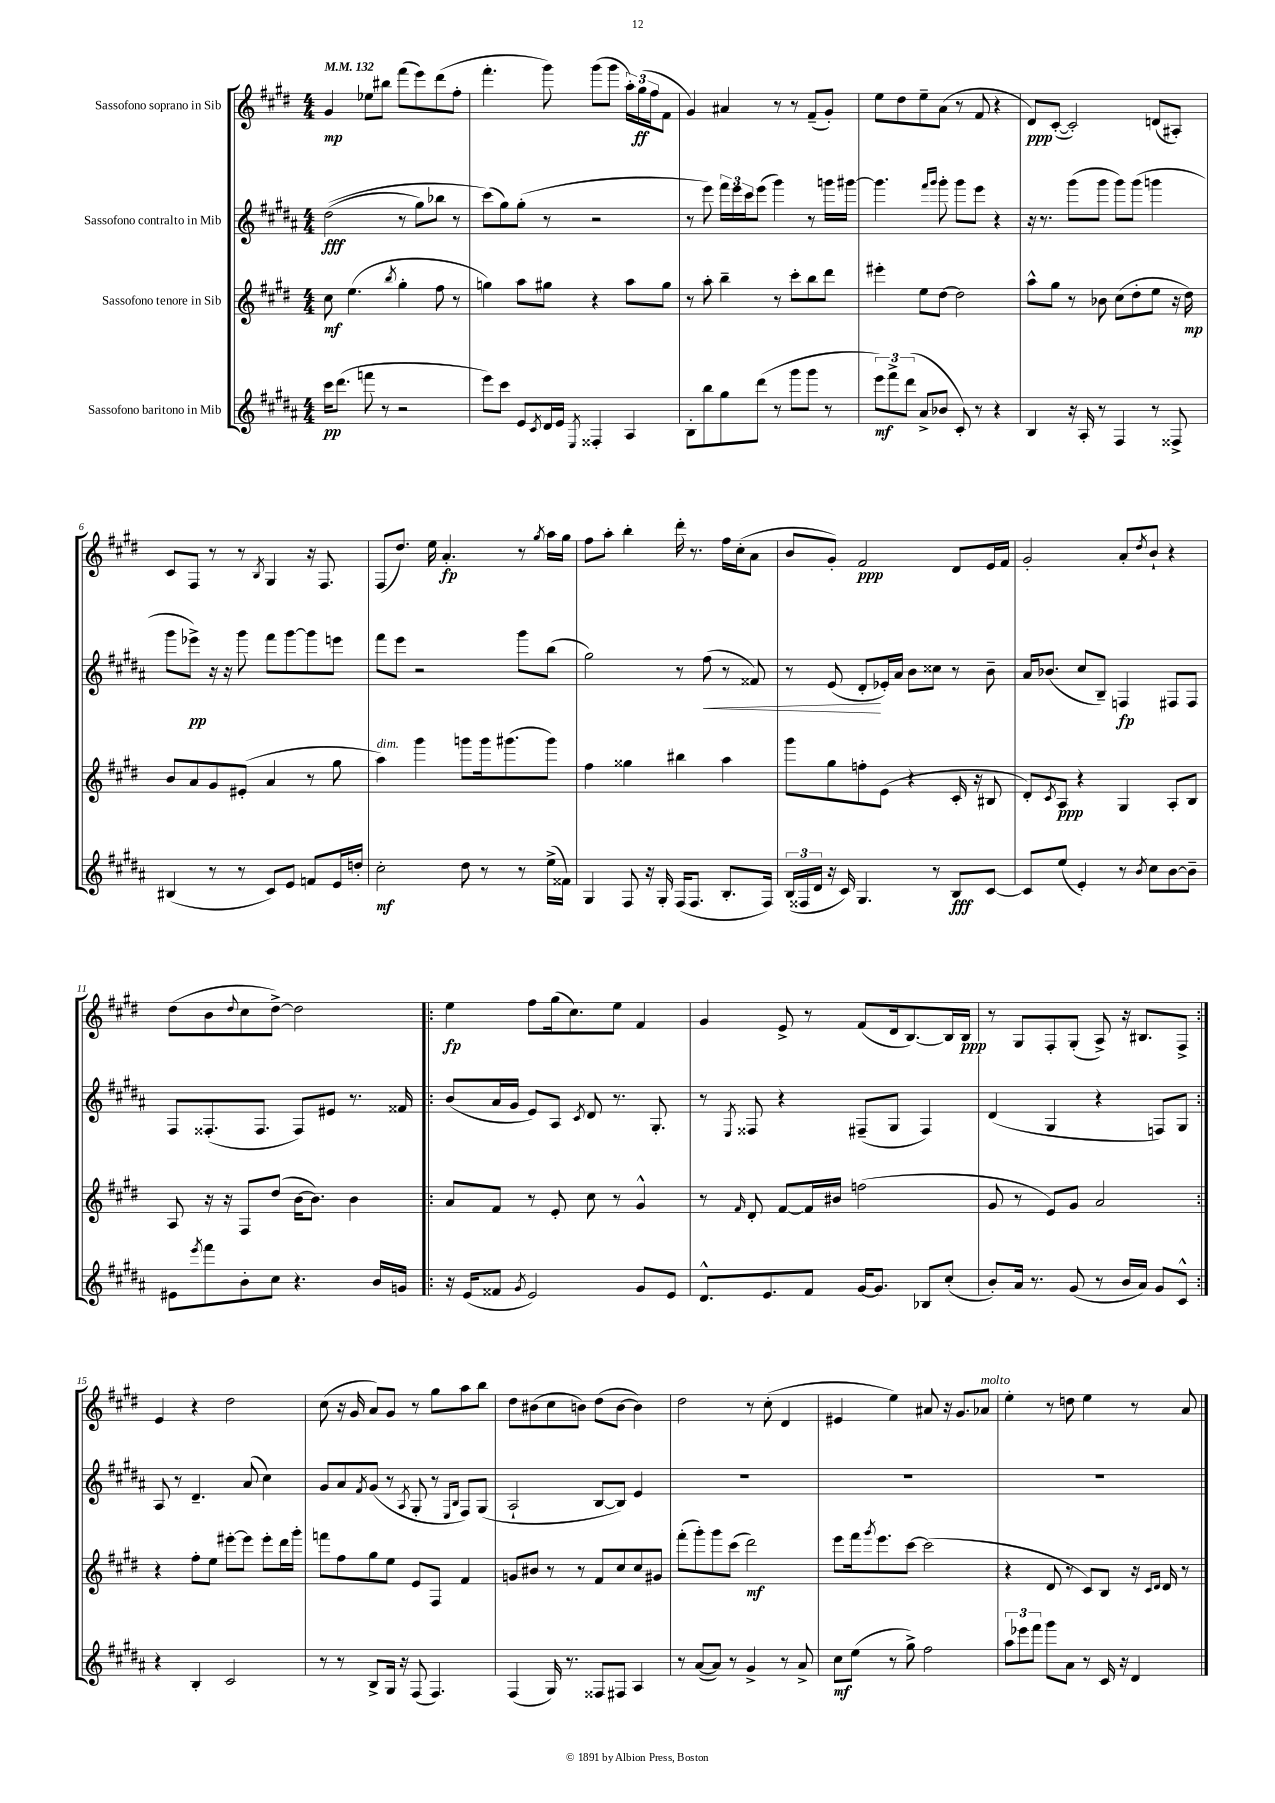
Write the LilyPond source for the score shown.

<<
\new StaffGroup <<
\new Staff = "s0" \with { instrumentName = "Sassofono soprano in Sib" } {
    \clef treble \key e \major \numericTimeSignature \time 4/4 \tempo 4 = 132
    gis'4\mp ees''8 bis''8 fis'''8( e'''8) dis'''8( fis''8-. |
    fis'''4.-. gis'''8) gis'''8( gis'''8 \tuplet 3/2 { a''16-.) gis''16\ff( fis''16 } fis'8 |
    gis'4) ais'4 r8 r8 fis'8--( gis'8-.) |
    e''8 dis''8 e''8-- a'8( r8 fis'8 r4 |
    dis'8\ppp) cis'8~-.( cis'2-.) d'8( ais8-.) |
    cis'8 fis8 r8 r8 \acciaccatura { b8 } gis4 r16 fis8. |
    fis8( dis''8.) e''16 a'4.-.\fp r8 \acciaccatura { gis''8 } a''16 gis''16 |
    fis''8 a''8-. b''4-. dis'''16-. r8. fis''16 cis''16-.( a'8 |
    b'8 gis'8-.) fis'2\ppp dis'8 e'16 fis'16 |
    gis'2-. a'8-. \acciaccatura { dis''8 } b'8-! r4 |
    dis''8( b'8 \appoggiatura { dis''8 } cis''8 dis''8~->) dis''2 |
    \repeat volta 2 { e''4\fp fis''8 gis''16( cis''8.) e''8 fis'4 |
    gis'4 e'8-> r8 fis'8( dis'16 b8.~) b16 b16\ppp |
    r8 gis8 fis8-. gis8-.( a8->) r16 bis8. fis8-> | }
    e'4 r4 dis''2 |
    cis''8( r16 gis'16 a'8) gis'8 r8 gis''8 a''8 b''8 |
    dis''8 bis'8( cis''8 b'8) dis''8( b'8~ b'4) |
    dis''2 r8 cis''8-.( dis'4 |
    eis'4 e''4) ais'8 r16 gis'8. aes'8^\markup { \italic "molto" } |
    e''4-. r8 d''8 e''4 r8 a'8 \bar "|." |
}
\new Staff = "s1" \with { instrumentName = "Sassofono contralto in Mib" } {
    \clef treble \key b \major \numericTimeSignature \time 4/4
    dis''2\fff(\( r8 gis''8) bes''8 r8 |
    cis'''8(\) gis''8) gis''8-.( r8 r2 |
    r8 e'''8) \tuplet 3/2 { fis'''16 e'''16 cis'''16 } e'''8( gis'''4) r8 g'''16 gis'''16~ |
    gis'''4. \grace { fis'''16 gis'''16 } gis'''8-. gis'''8 e'''8 r4 |
    r16 r8. gis'''8( gis'''8 gis'''8) gis'''8( g'''4 |
    gis'''8 ees'''8->\pp) r16 r16 gis'''8 fis'''8 gis'''8~ gis'''8 e'''8 |
    fis'''8 e'''8 r2 gis'''8 b''8( |
    gis''2) r8 fis''8\<( r8 fisis'8) |
    r8 e'8( dis'8-.\! ees'16-.) ais'16 b'8 cisis''8 r8 b'8-- |
    ais'16 bes'8.( cis''8 b8--) f4\fp fis8 fis8 |
    fis8 fisis8.-.( fisis8. fisis8) eis'8 r8. fisis'16 |
    \repeat volta 2 { b'8( ais'16 gis'16 e'8) ais8 \acciaccatura { cis'8 } dis'8 r8. gis8.-. |
    r8 \acciaccatura { e8 } fisis8 r4 fis8--( gis8 fis4) |
    dis'4( gis4 r4 f8) gis8 | }
    ais8 r8 dis'4.-- ais'8( cis''4) |
    gis'8 ais'8 \acciaccatura { fis'8 } gis'8( r8 \acciaccatura { ais8 } gis8-. r8 \grace { e16 b16 } fis8) gis8( |
    ais2-! b8~ b8) e'4 |
    R1 |
    R1 |
    R1 \bar "|." |
}
\new Staff = "s2" \with { instrumentName = "Sassofono tenore in Sib" } {
    \clef treble \key e \major \numericTimeSignature \time 4/4
    cis''8\mf e''4.( \acciaccatura { b''8 } gis''4-. fis''8 r8 |
    g''4) a''8 gis''8 r4 a''8 gis''8 |
    r8 a''8-. b''4-- r8 cis'''8-. b''8 dis'''8 |
    eis'''4-. e''8 dis''8~ dis''2 |
    a''8-^ gis''8 r8 bes'8 cis''8( dis''8-. e''8 r16 dis''16\mp) |
    b'8 a'8 gis'8 eis'8-.( a'4 r8 gis''8 |
    a''4^\markup { \italic "dim." }) gis'''4 g'''8 g'''16 gis'''8.( gis'''8) |
    fis''4 gisis''4 bis''4 a''4 |
    gis'''8 gis''8 f''8-. e'8( r4 cis'16-. r16 bis8 |
    dis'8-.) \acciaccatura { cis'8 } a8\ppp r4 gis4 a8-. b8 |
    a8 r16 r16 fis8 dis''8( b'16~ b'8.) b'4 |
    \repeat volta 2 { a'8 fis'8 r8 e'8-. cis''8 r8 gis'4-^ |
    r8 \grace { fis'16 } dis'8-. fis'8~ fis'16 bis'16 f''2( |
    gis'8 r8 e'8) gis'8 a'2 | }
    r4 fis''8-. e''8 eis'''8~-. eis'''8 eis'''8-. dis'''16 gis'''16-. |
    f'''8 fis''8 gis''8 e''8 e'8 fis8 fis'4 |
    g'8 bis'8 r8 r8 fis'8 cis''8 cis''8 gis'8 |
    fis'''8-.( gis'''8-.) gis'''8 cis'''8( dis'''2\mf) |
    e'''8 fis'''16 \acciaccatura { gis'''8 } e'''8. cis'''8~ cis'''2( |
    r4 dis'8 r8 cis'8) b8 r16 \grace { cis'16 dis'16 } dis'16 r8 \bar "|." |
}
\new Staff = "s3" \with { instrumentName = "Sassofono baritono in Mib" } {
    \clef treble \key b \major \numericTimeSignature \time 4/4
    cis'''16\pp dis'''8.( f'''8 r8 r2 |
    e'''8) cis'''8 e'8 \acciaccatura { cis'8 } dis'16 e'16 \acciaccatura { e8 } fisis4-. ais4 |
    b8-. b''8 gis''8 dis'''8( r8 gis'''8 gis'''8 r8 |
    \tuplet 3/2 { e'''8\mf) fis'''8-> dis'''8( } ais'8-> bes'8 cis'8-.) r8 r4 |
    b4 r16 ais16-. r8 fis4 r8 fisis8-> |
    bis4( r8 r8 cis'8) e'8 f'8 e'16 d''16-. |
    cis''2-.\mf dis''8 r8 r8 e''16->( fisis'16) |
    gis4 fis8 r16 gis16-. fis16( fis8. b8.-. fis16) |
    \tuplet 3/2 { b16( fisis16 dis'16 } r16 cis'16) gis4. r8 b8\fff cis'8~ |
    cis'8 e''8( e'4-.) r8 \acciaccatura { b'8 } cis''8 b'8~ b'8-- |
    eis'8 \acciaccatura { e'''8 } fis'''8 b'8-. cis''8 r4. b'16 g'16 |
    \repeat volta 2 { r16 e'16( fisis'8 \acciaccatura { gis'8 } e'2) gis'8 e'8 |
    dis'8.-^ e'8. fis'8 gis'16~ gis'8. bes8 cis''8-.( |
    b'8-.) ais'16 r8. gis'8( r8 b'16 ais'16) gis'8 cis'8-^ | }
    r4 b4-. cis'2 |
    r8 r8 b8-> gis16 r16 fis8( fis4.) |
    fis4( gis16) r8. fisis8 fis8 ais4 |
    r8 ais'8~( ais'8) r8 gis'4-> r8 ais'8-> |
    cis''8\mf e''8( r8 gis''8->) fis''2 |
    \tuplet 3/2 { ais''8 ees'''8 fis'''8 } gis'''8 ais'8 r8 cis'16 r16 dis'4 \bar "|." |
}
>>
>>
